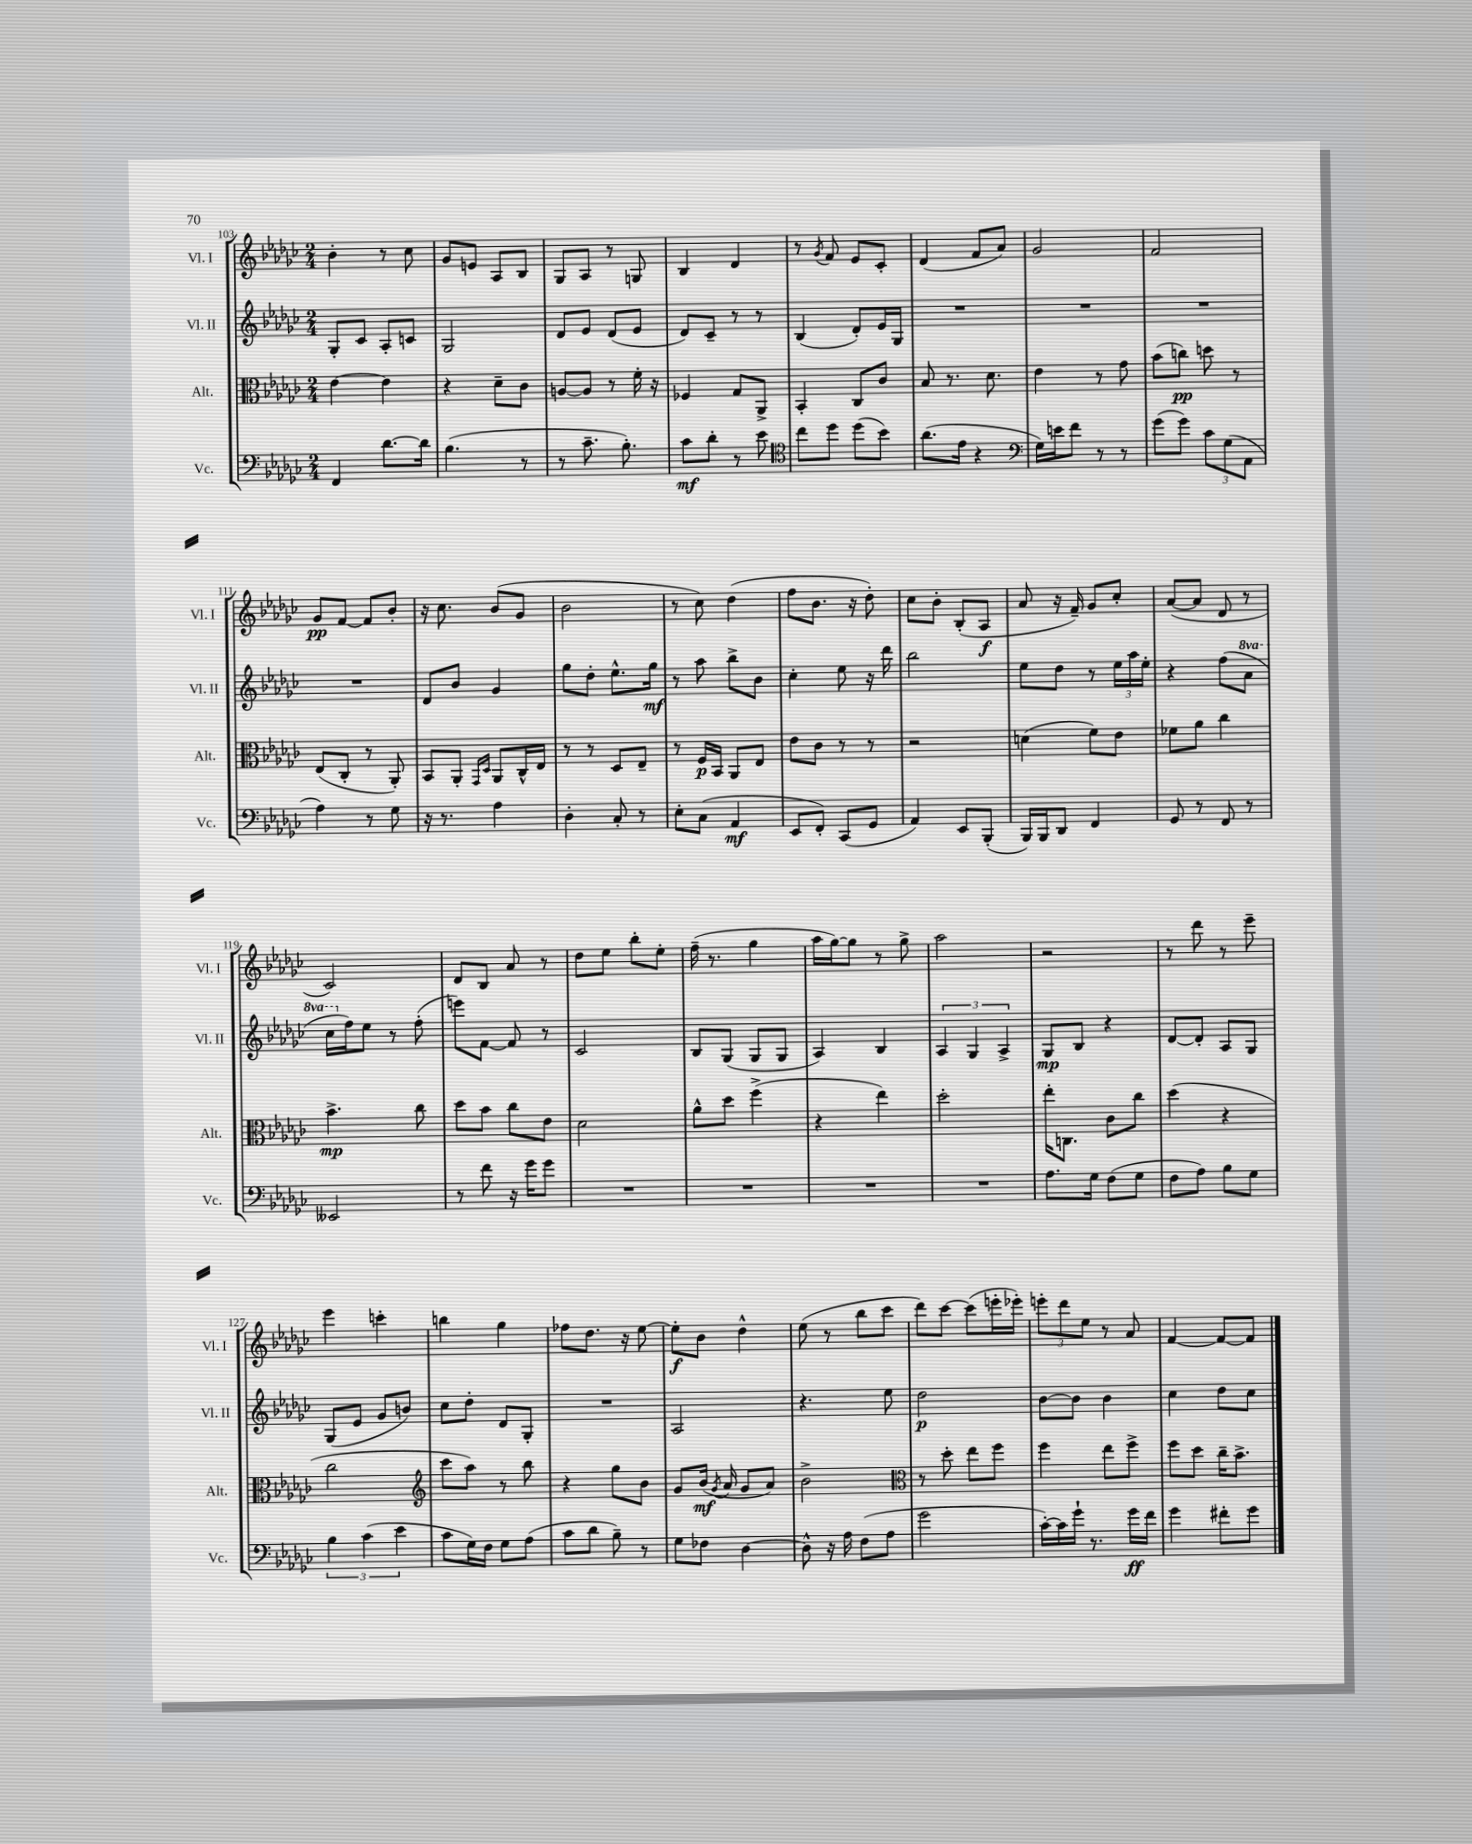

**kern	**kern	**kern	**kern
*staff4	*staff3	*staff2	*staff1
*clefF4	*clefC3	*clefG2	*clefG2
*k[b-e-a-d-g-c-]	*k[b-e-a-d-g-c-]	*k[b-e-a-d-g-c-]	*k[b-e-a-d-g-c-]
*M2/4	*M2/4	*M2/4	*M2/4
4FF/	[4e-\	8G-'/L	4b-'\
.	.	8c-/J	.
[8.d-\L	4e-\]	8A-'/L	8r
.	.	8c/J	8cc-\
16d-\]Jk	.	.	.
=	=	=	=
(4.B-\	4r	2G-/	8g-/L
.	.	.	8e/J
.	8d-~\L	.	8A-/L
8r	8c-\J	.	8B-/J
=	=	=	=
8r	[8A/L	8d-/L	8G-/L
8.c-~\	8A/]J	8e-/J	8A-/J
.	8r	(8d-/L	8r
8.B-'\)	.	.	.
.	16f'\	8e-/J	8G/
.	16r	.	.
=	=	=	=
8c-\L	4F-/	8d-/L)	4B-/
8d-'\J	.	8c-~/J	.
8r	8G-/L	8r	4d-/
8e-\	8AA-^/J	8r	.
=	=	=	=
*clefC4	*	*	*
8cc-\L	4BB-'/	(4B-/	8r
.	.	.	8qg-/
8dd-\J	.	.	8f/
(8dd-\L	8C-/L	8d-'/L)	8e-/L
8b-\J)	8c-/J	16e-/L	8c-'/J
.	.	16G-/JJ	.
=	=	=	=
(8.a-\L	8B-/	2r	(4d-/
.	8.r	.	.
16e-\Jk	.	.	.
4r	.	.	8f/L
.	8.d-\	.	.
.	.	.	8a-/J)
=	=	=	=
*clefF4	*	*	*
16G-\LL)	4e-\	2r	2g-/
16e\J	.	.	.
8f\J	.	.	.
8r	8r	.	.
8r	8g-\	.	.
=	=	=	=
(8g-\L	(8b-\L	2r	2f/
8g-\J)	8cc\J)	.	.
12c-\L	8dd\	.	.
(12G-\	.	.	.
.	8r	.	.
12AA-\J	.	.	.
=	=	=	=
4A-\)	(8E-/L	2r	8g-/L
.	8C-'/J	.	[8f/J
8r	8r	.	8f/]L
8G-\	8AA-'/)	.	8b-'/J
=	=	=	=
16r	8BB-/L	8d-/L	16r
8.r	.	.	8.cc-\
.	8AA-'/J	8b-/J	.
.	16qqGG-/LL	.	.
.	16qqD-/JJ	.	.
4A-\	8AA-/L	4g-/	(8b-/L
.	16C-^^/L	.	8g-/J
.	16E-/JJ	.	.
=	=	=	=
4D-'\	8r	8gg-\L	2b-\
.	8r	8dd-'\J	.
8C-'/	8D-/L	8.ee-^^\L	.
8r	8E-~/J	.	.
.	.	16gg-\Jk	.
=	=	=	=
8E-'\L	8r	8r	8r
(8C-\J	16F/LL	8aa-\	8cc-\)
.	16BB-/JJ	.	.
4AA-/	8AA-/L	8bb-^\L	(4dd-\
.	8E-/J	8b-\J	.
=	=	=	=
8EE-/L	8e-\L	4cc-'\	8ff\L
8FF'/J)	8c-\J	.	8.b-\J
(8CC-/L	8r	8ee-\	.
.	.	.	16r
8GG-/J	8r	16r	8dd-'\)
.	.	16ddd-\	.
=	=	=	=
4AA-/)	2r	2bb-\	8cc-\L
.	.	.	8b-'\J
8EE-/L	.	.	(8B-'/L
(8BBB-'/J	.	.	8A-/J
=	=	=	=
16BBB-/LL)	(4d\	8ee-\L	8a-/
16BBB-/J	.	.	.
8DD-/J	.	8dd-\J	16r
.	.	.	16f~/)
4FF/	8f\L)	8r	8g-/L
.	8e-\J	24ee-\LL	8cc-'/J
.	.	24aa-\	.
.	.	24ee-'\JJ	.
=	=	=	=
8GG-/	8f-\L	4r	([8a-/L
8r	8a-\J	.	8a-/]J
8FF/	4cc-\	(8ff\L	8d-/
8r	.	8aa-\J	8r
=	=	=	=
2EE--/	4.b-^\	16ccc-\LL	2c-/)
.	.	16ff\J)	.
.	.	8ee-\J	.
.	.	8r	.
.	8cc-\	(8ff'\	.
=	=	=	=
8r	8dd-\L	8eee\L)	8d-/L
8f\	8b-\J	[8f\J	8B-/J
16r	8cc-\L	8f/]	8a-/
16g-\LK	.	.	.
8g-\J	8e-\J	8r	8r
=	=	=	=
2r	2d-\	2c-/	8dd-\L
.	.	.	8ee-\J
.	.	.	8bb-'\L
.	.	.	8ee-'\J
=	=	=	=
2r	8a-^^\L	8B-/L	(16ff~\
.	.	.	8.r
.	8dd-\J	(8G-/J	.
.	(4ff^\	8G-/L	4gg-\
.	.	8G-/J	.
=	=	=	=
2r	4r	4A-/)	16aa-\LL
.	.	.	[16gg-\J)
.	.	.	8gg-\]J
.	4ee-\)	4B-/	8r
.	.	.	8gg-^\
=	=	=	=
2r	2dd-'\	6A-/	2aa-\
.	.	6G-/	.
.	.	6A-^/	.
=	=	=	=
8.A-\L	16ee-'\LK	8G-/L	2r
.	8.C\J	.	.
.	.	8B-/J	.
16G-\Jk	.	.	.
(8F\L	8c-\L	4r	.
8G-\J	8cc-\J	.	.
=	=	=	=
8F\L	(4dd-\	[8d-/L	8r
8A-\J)	.	8d-'/]J	8ddd-\
8B-\L	4r	8A-/L	8r
8G-\J	.	8G-/J	8eee-~\
=	=	=	=
6B-\	2cc-\	(8G-/L	4eee-\
.	.	8e-/J	.
(6c-\	.	.	.
.	.	8g-/L	4ccc'\
6e-\	.	.	.
.	.	8b/J)	.
=	=	=	=
*	*clefG2	*	*
8c-\L	8ccc-\L	8cc-\L	4bb\
16G-\L)	8aa-\J)	8dd-'\J	.
16F\JJ	.	.	.
8G-\L	8r	8d-/L	4gg-\
(8A-\J	8bb-\	8G-'/J	.
=	=	=	=
8c-\L	4r	2r	8ff-\L
8d-\J	.	.	8.dd-\J
8B-~\)	8gg-\L	.	.
.	.	.	16r
8r	8b-\J	.	[8ee-\
=	=	=	=
8G-\L	8g-/L	2A-/	8ee-'\]L
8F-\J	(16b-/Jk	.	8b-\J
.	8qg-/	.	.
.	16a-/	.	.
[4D-\	8g-/L	.	4dd-^^\
.	8a-/J)	.	.
=	=	=	=
8D-^^\]	2b-^\	4.r	(8ee-\
16r	.	.	8r
16A-\	.	.	.
(8F\L	.	.	8bb-\L
8A-\J	.	8ee-\	8ccc-\J
=	=	=	=
*	*clefC3	*	*
2g-\	8r	2dd-\	8ddd-\L)
.	8dd-'\	.	[8ccc-\J
.	8ee-\L	.	(8ccc-\]L
.	8ff\J	.	16eee'\L
.	.	.	16eee-'\JJ)
=	=	=	=
[16c-'\LL)	4ff\	[8b-\L	12eee'\L
16c-\]	.	.	.
.	.	.	12ddd-\
16g-`\JJ	.	8b-\]J	.
.	.	.	12ee-\J
8.r	.	.	.
.	8ee-\L	4b-\	8r
16g-\LL	8ff^\J	.	8a-/
16f\JJ	.	.	.
=	=	=	=
4g-\	8ff\L	4cc-\	[4f/
.	8dd-\J	.	.
8f#'\L	16cc-~\LK	8dd-\L	8f/_L
.	8.b-^\J	.	.
8g-\J	.	8cc-\J	8f/]J
==	==	==	==
*-	*-	*-	*-
